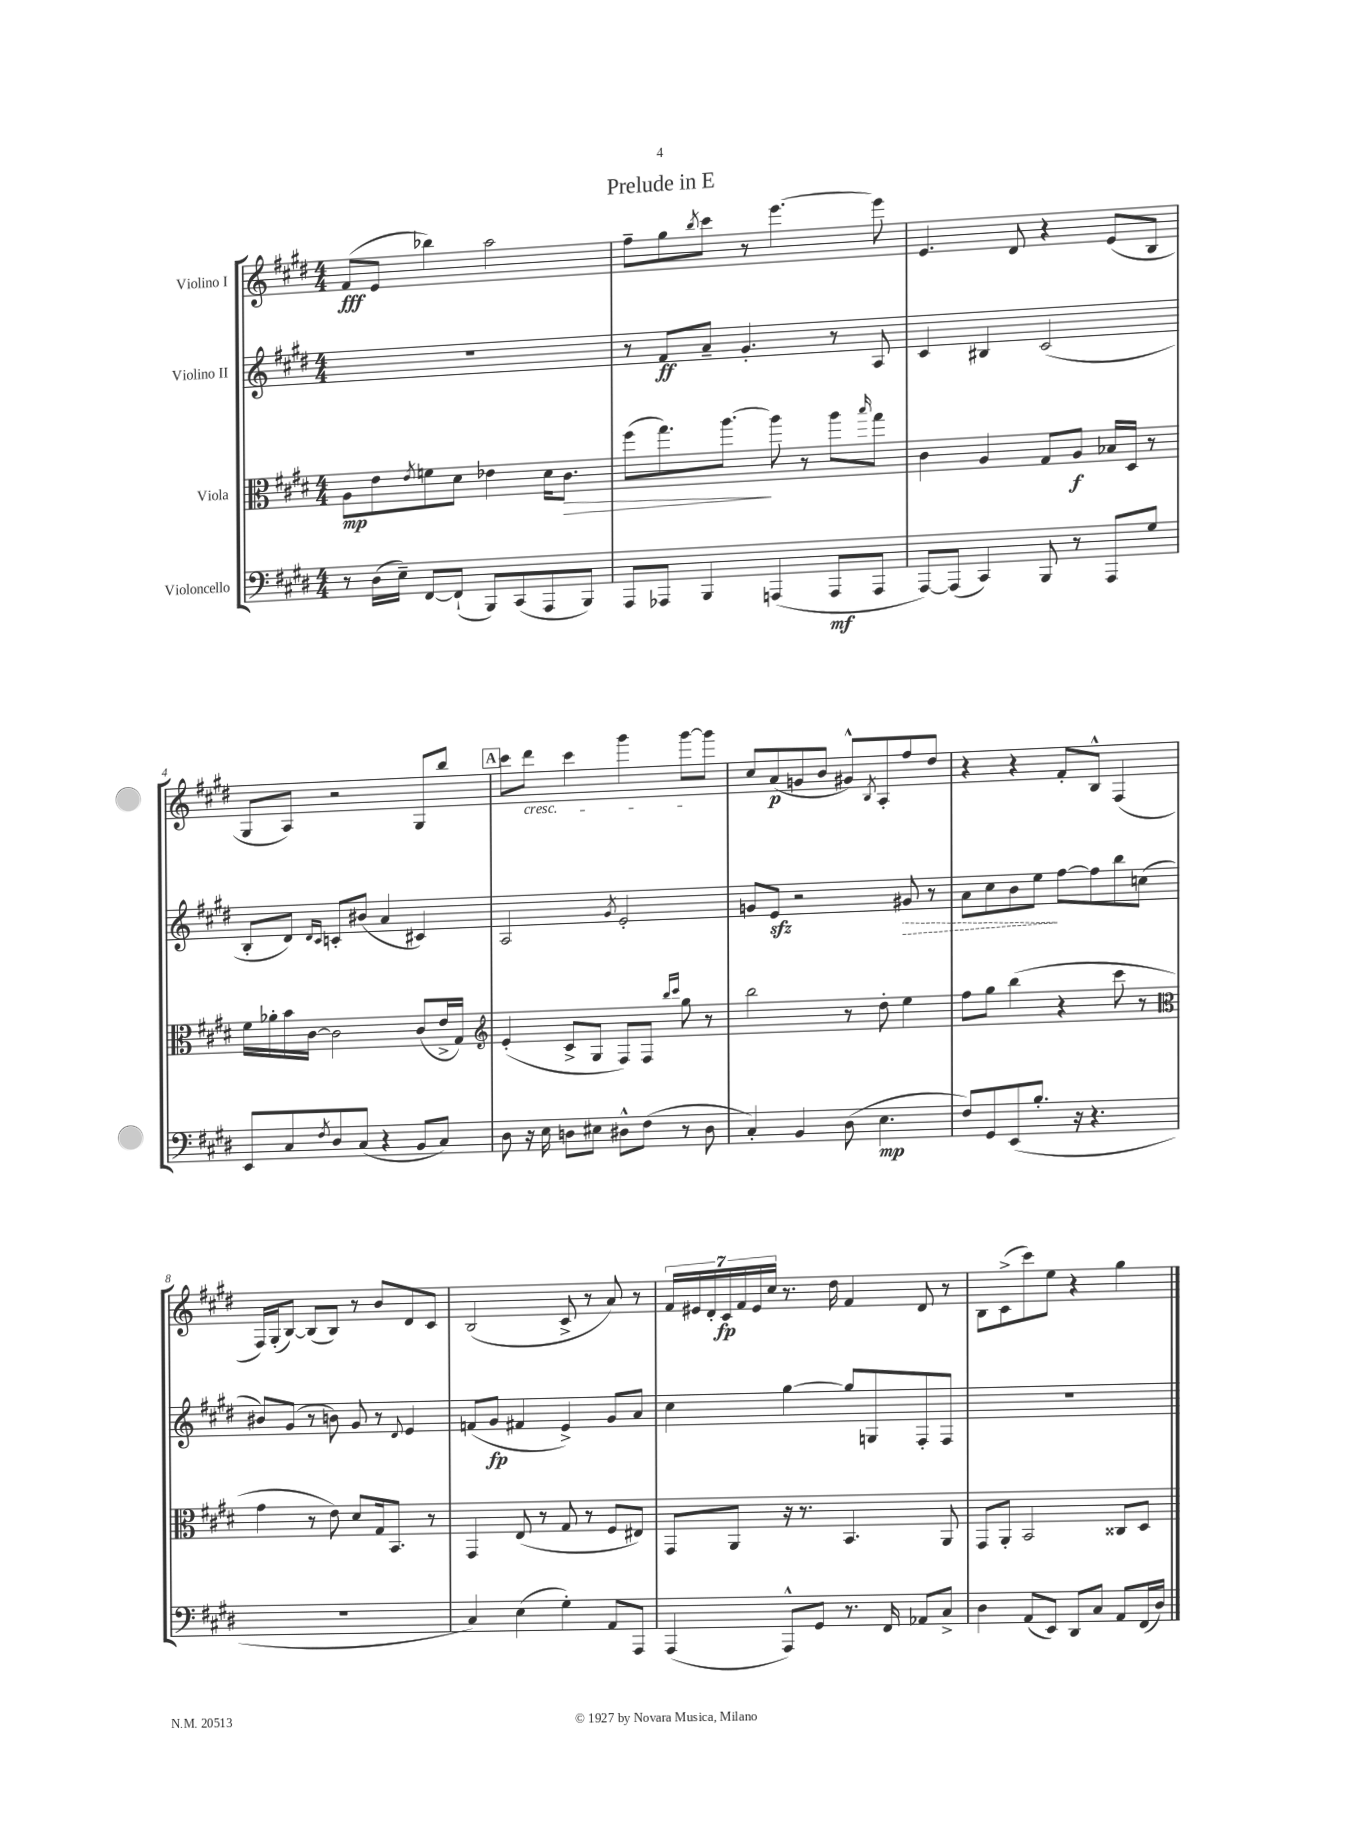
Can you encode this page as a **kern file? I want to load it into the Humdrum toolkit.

**kern	**dynam	**kern	**dynam	**kern	**dynam	**kern	**dynam
*part4	*part4	*part3	*part3	*part2	*part2	*part1	*part1
*staff4	*staff4	*staff3	*staff3	*staff2	*staff2	*staff1	*staff1
*I"Violoncello	*	*I"Viola	*	*I"Violino II	*	*I"Violino I	*
*clefF4	*	*clefC3	*	*clefG2	*	*clefG2	*
*k[f#c#g#d#]	*	*k[f#c#g#d#]	*	*k[f#c#g#d#]	*	*k[f#c#g#d#]	*
*M4/4	*	*M4/4	*	*M4/4	*	*M4/4	*
=1	=1	=1	=1	=1	=1	=1	=1
8r	.	8A\L	mp	1r	.	(8f#/L	fff
(16D#\LL	.	8e\	.	.	.	8e/J	.
16E~\JJ)	.	.	.	.	.	.	.
.	.	8qe/	.	.	.	.	.
[8FF#/L	.	8fn\	.	.	.	4bb-X\)	.
(8FF#`/J]	.	8d#\J	.	.	.	.	.
8BBB/L)	.	4e-X\	.	.	.	2aa\	.
(8CC#/	.	.	.	.	.	.	.
8AAA/	.	16d#\KL	.	.	.	.	.
!	!	!	!LO:HP:b	!	!	!	!
.	.	8.c#\J	>	.	.	.	.
8BBB/J)	.	.	.	.	.	.	.
=2	=2	=2	=2	=2	=2	=2	=2
8AAA/L	.	(8ff#\L	.	8r	.	8ff#~\L	.
8AAA-X/J	.	8.gg#\)	.	8f#/L	ff	8gg#\	.
.	.	.	.	.	.	8qbb/	.
4BBB/	.	.	.	8a~/J	.	8ccc#\J	.
.	.	[8.aa\J	.	.	.	.	.
.	.	.	.	4.g#'/	.	8r	.
(4AAAn/	.	8aa\]	]	.	.	[4.eee\	.
.	.	8r	.	.	.	.	.
8AAA/L	mf	8aa\L	.	8r	.	.	.
.	.	16qqbb/	.	.	.	.	.
8AAA/J	.	8gg#\J	.	8A/	.	8eee\]	.
=3	=3	=3	=3	=3	=3	=3	=3
[8AAA/L)	.	4c#\	.	4c#/	.	4.e/	.
(8AAA/J]	.	.	.	.	.	.	.
4CC#/)	.	4A/	.	4B#X/	.	.	.
.	.	.	.	.	.	8d#/	.
8BBB/	.	8G#/L	.	(2c#/	.	4r	.
8r	.	8A/J	f	.	.	.	.
8AAA/L	.	16B-X/LL	.	.	.	(8e/L	.
.	.	16D#/JJ	.	.	.	.	.
8G#/J	.	8r	.	.	.	8B/J	.
!!LO:LB:g=z
=4	=4	=4	=4	=4	=4	=4	=4
8EE/L	.	16f#\LL	.	8B'/L	.	8G#/L	.
.	.	16a-X'\	.	.	.	.	.
8C#/	.	16b\	.	8d#/J)	.	8A/J)	.
.	.	[16c#\JJ	.	.	.	.	.
.	.	.	.	16qqd#/LL	.	.	.
8qF#/	.	.	.	16qqc#/JJ	.	.	.
8D#/	.	2c#\]	.	8cn'/L	.	2r	.
(8C#/J	.	.	.	(8b#X/J	.	.	.
4r	.	.	.	4a/	.	.	.
8BB/L	.	(8c#/L	.	4c#X/)	.	8G#/L	.
8C#/J)	.	16e^/L	.	.	.	8bb/J	.
.	.	16G#/JJ)	.	.	.	.	.
!!LO:REH:place=s1:t=A
=5	=5	=5	=5	=5	=5	=5	=5
*	*	*clefG2	*	*	*	*	*
8D#\	.	(4e'/	.	2A/	.	8ccc#\L	.
!	!	!	!	!	!	!LO:TX:b:i:t=cresc.	!
16r	.	.	.	.	.	8ddd#\J	.
16E\	.	.	.	.	.	.	.
8Dn\L	.	8c#^/L	.	.	.	4ccc#\	.
8E#X\J	.	8G#/J	.	.	.	.	.
.	.	.	.	8qg#/	.	.	.
8D#X^^\L	.	8F#/L)	.	2e'/	.	4ggg#\	.
(8F#\J	.	8F#/J	.	.	.	.	.
.	.	16qqbb/LL	.	.	.	.	.
.	.	16qqccc#/JJ	.	.	.	.	.
8r	.	8gg#\	.	.	.	[8ggg#\L	.
8D#\	.	8r	.	.	.	8ggg#\J]	.
=6	=6	=6	=6	=6	=6	=6	=6
4C#'/)	.	2bb\	.	8gn/L	.	8cc#/L	.
.	.	.	.	8ezz/J	.	(8a/	p
4BB/	.	.	.	2r	.	8gn/	.
.	.	.	.	.	.	8b/J	.
(8D#\	.	8r	.	.	.	8g#X^^/L)	.
.	.	.	.	.	.	8qB/	.
4.E\	mp	8dd#'\	.	.	.	8A'/	.
!	!	!	!	!	!LO:HP:b	!	!
.	.	4ee\	.	8g#X/	>	8ff#/	.
.	.	.	.	8r	.	8dd#/J	.
=7	=7	=7	=7	=7	=7	=7	=7
8F#/L)	.	8ff#\L	.	8a\L	.	4r	.
8GG#/	.	8gg#\J	.	8cc#\	.	.	.
(8EE/	.	(4bb\	.	8b\	.	4r	.
8.B'/J	.	.	.	8ee\J	.	.	.
.	.	4r	.	[8ff#\L	]	8f#'/L	.
16r	.	.	.	.	.	.	.
4.r	.	.	.	8ff#\]	.	8B^^/J	.
.	.	8ccc#\	.	8bb\	.	(4F#/	.
.	.	8r	.	(8ccn\J	.	.	.
!!LO:LB:g=z
=8	=8	=8	=8	=8	=8	=8	=8
*	*	*clefC3	*	*	*	*	*
1r	.	4g#\	.	8b#X/L)	.	16F#/LL)	.
.	.	.	.	.	.	(16G#'/J	.
.	.	.	.	(8g#/J	.	[8B/J)	.
.	.	8r	.	8r	.	(8B/L]	.
.	.	8e\)	.	8bn\)	.	8B/J)	.
.	.	8d#/L	.	8g#/	.	8r	.
.	.	16G#/k	.	8r	.	8b/L	.
.	.	8.BB/J	.	.	.	.	.
.	.	.	.	8qqd#/	.	.	.
.	.	.	.	4e/	.	8d#/	.
.	.	8r	.	.	.	8c#/J	.
=9	=9	=9	=9	=9	=9	=9	=9
4C#/)	.	4GG#/	.	(8fn/L	.	(2B/	.
.	.	.	.	8g#/J	fp	.	.
(4E\	.	(8E/	.	4f#X/	.	.	.
.	.	8r	.	.	.	.	.
4G#'\)	.	8G#/	.	4e^/)	.	8c#^/	.
.	.	8r	.	.	.	8r	.
8AA/L	.	8F#/L	.	8g#/L	.	8a/)	.
8AAA/J	.	8E#X/J)	.	8a/J	.	8r	.
=10	=10	=10	=10	=10	=10	=10	=10
(4AAA/	.	8GG#/L	.	4cc#\	.	28f#/LL	.
.	.	.	.	.	.	28e#X/	.
.	.	.	.	.	.	28d#'/	.
.	.	.	.	.	.	28c#/	fp
.	.	8AA/J	.	.	.	.	.
.	.	.	.	.	.	28f#/	.
.	.	.	.	.	.	28e#/	.
.	.	.	.	.	.	28cc#/JJ	.
8AAA^^/L)	.	16r	.	[4gg#\	.	8.r	.
.	.	8.r	.	.	.	.	.
8GG#/J	.	.	.	.	.	.	.
.	.	.	.	.	.	16dd#\	.
8.r	.	4.BB/	.	8gg#/L]	.	4f#/	.
.	.	.	.	8Gn/	.	.	.
16FF#/	.	.	.	.	.	.	.
8AA-X/L	.	.	.	8F#'/	.	8d#/	.
8C#^/J	.	8AA/	.	8F#/J	.	8r	.
=11	=11	=11	=11	=11	=11	=11	=11
4D#\	.	8GG#/L	.	1r	.	8B\L	.
.	.	8AA'/J	.	.	.	(8c#^\	.
(8AA/L	.	2BB/	.	.	.	8ccc#\)	.
8EE/J)	.	.	.	.	.	8ee\J	.
8DD#/L	.	.	.	.	.	4r	.
8C#/J	.	.	.	.	.	.	.
8AA/L	.	8C##X/L	.	.	.	4gg#\	.
(16FF#/L	.	8D#/J	.	.	.	.	.
16D#/JJ)	.	.	.	.	.	.	.
==	==	==	==	==	==	==	==
*-	*-	*-	*-	*-	*-	*-	*-
